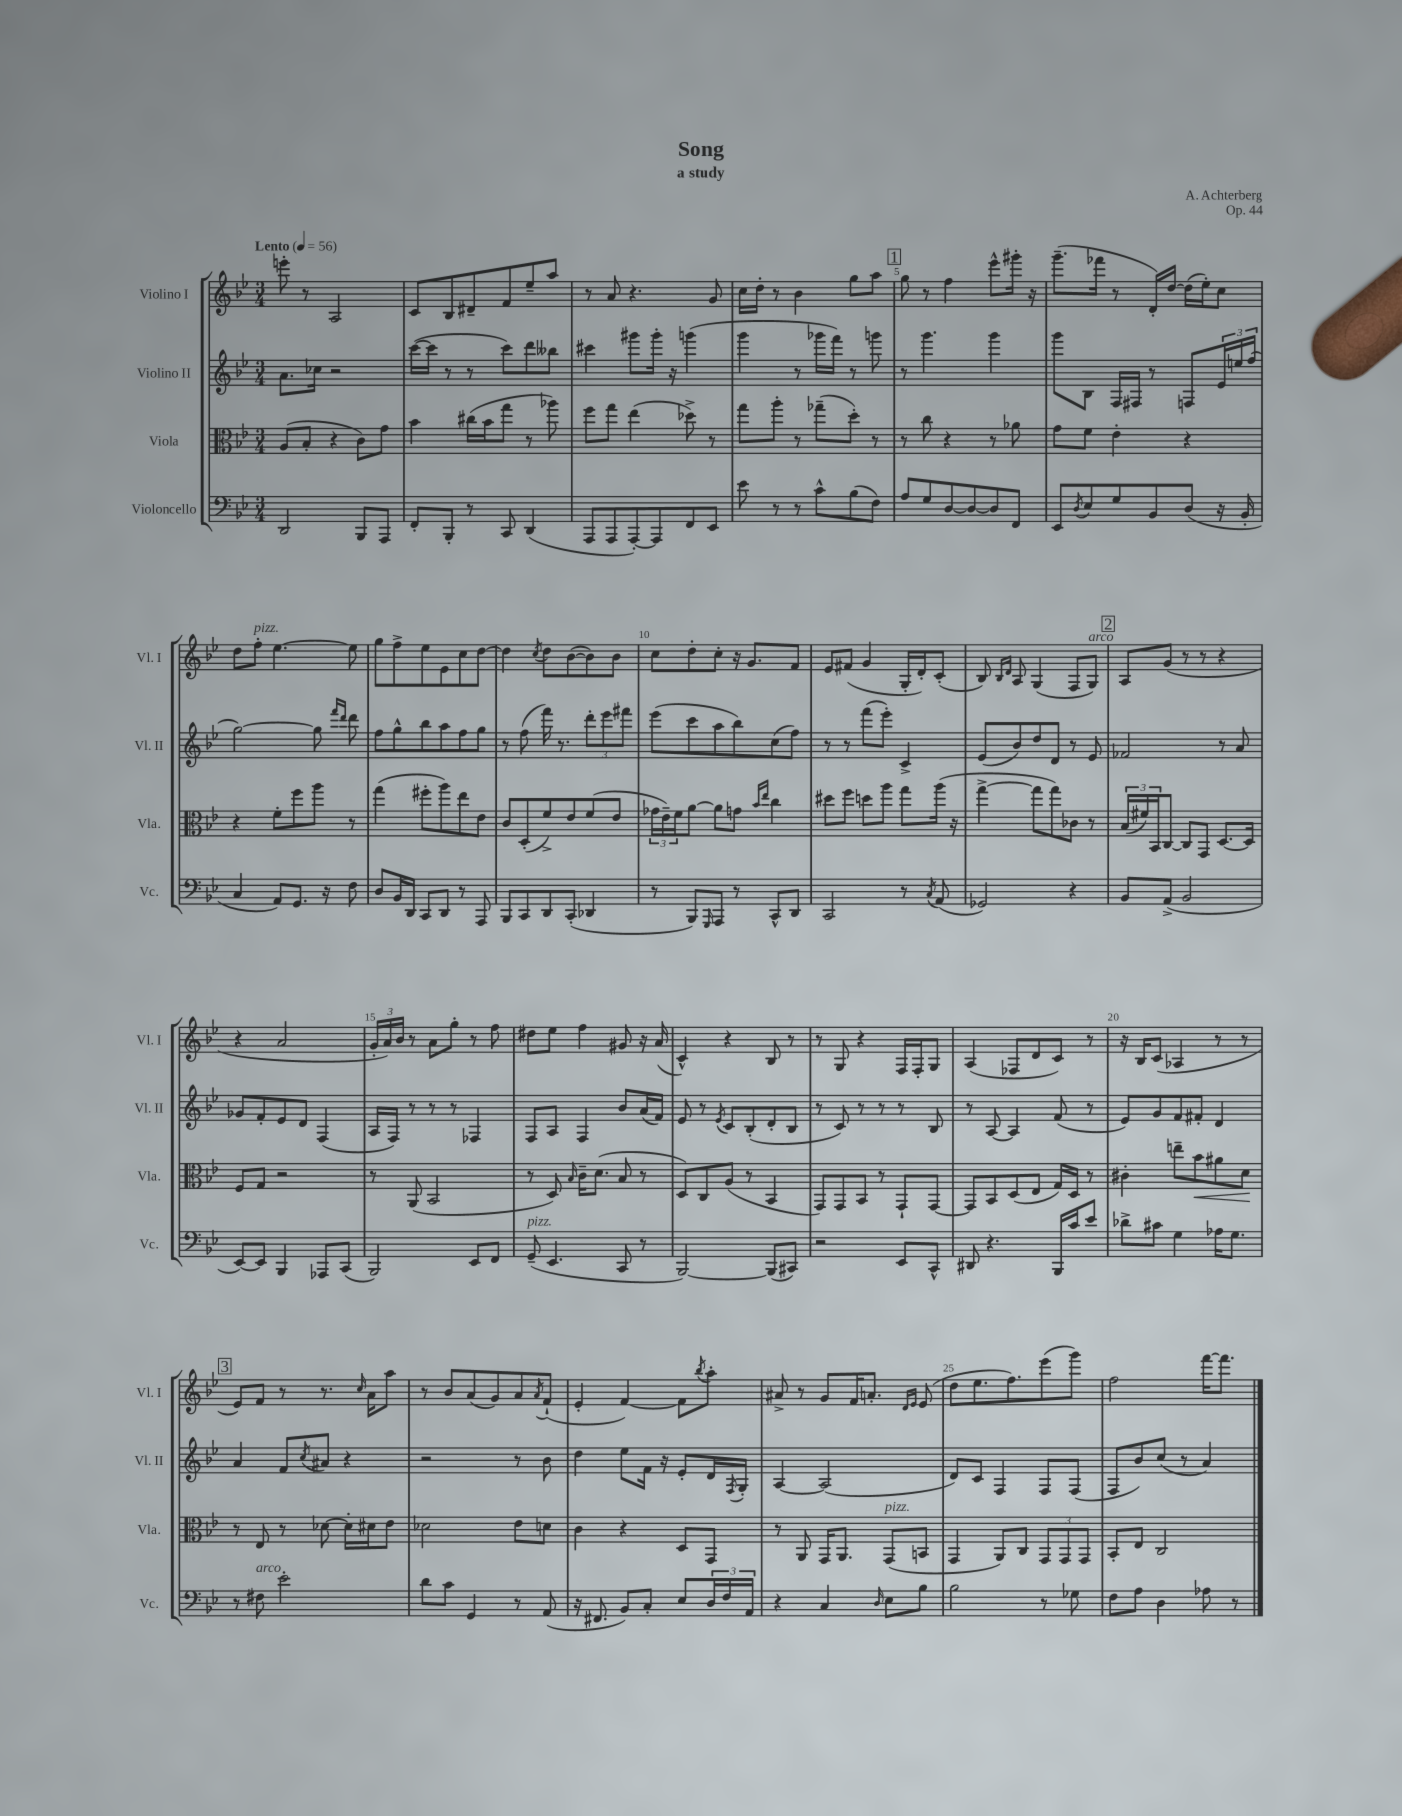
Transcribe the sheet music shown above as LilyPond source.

\header { title = "Song" composer = "A. Achterberg" subtitle = "a study" opus = "Op. 44" }
<<
\new StaffGroup <<
\new Staff = "s0" \with { instrumentName = "Violino I" shortInstrumentName = "Vl. I" } {
    \clef treble \key bes \major \numericTimeSignature \time 3/4 \tempo "Lento" 4 = 56
    e'''8-. r8 a2 |
    c'8 bes8 dis'8-- f'8 ees''8-- a''8 |
    r8 a'8 r4. g'8 |
    c''16 d''16-. r8 bes'4 g''8 a''8 |
    \mark \markup { \box "1" } g''8 r8 f''4 ees'''8-^ gis'''16-. r16 |
    g'''8.--( fes'''16 r8 d'16-.) d''16~ d''16( ees''16-.) c''8 |
    d''8 f''8-.^\markup { \italic "pizz." } ees''4.~ ees''8 |
    g''8 f''8-> ees''8 ees'8 c''8 d''8~ |
    d''4 \acciaccatura { c''8 } d''8 bes'8~( bes'8) bes'8 |
    c''8 d''8-. c''8-. r16 g'8. f'8 |
    ees'8 fis'8( g'4 g16-. d'16-.) c'8-.( |
    bes8) \grace { bes16 d'16 } a8 g4( f8 g8^\markup { \italic "arco" }) |
    \mark \markup { \box "2" } a8 g'8( r8 r8 r4 |
    r4 a'2 |
    \tuplet 3/2 { g'16-. a'16) bes'16 } r8 a'8 g''8-. r8 f''8 |
    dis''8 ees''8 f''4 gis'8 r16 a'16( |
    c'4-^) r4 bes8 r8 |
    r8 g8 r4 f16 f16-. g8 |
    a4( fes8 d'8 c'8) r8 |
    r16 bes16 c'8( aes4 r8 r8 |
    \mark \markup { \box "3" } ees'8) f'8 r8 r8. \grace { c''16 } a'16 a''8 |
    r8 bes'8 a'8( g'8) a'8 \acciaccatura { a'8 } f'8-!( |
    ees'4-. f'4~) f'8 \acciaccatura { bes''8 } a''8-. |
    ais'8-> r8 g'8 f'16 a'8.-. \grace { d'16 ees'16 } ees'8( |
    d''8 ees''8. f''8.) ees'''8( g'''8) |
    f''2 f'''16~ f'''8. \bar "|." |
}
\new Staff = "s1" \with { instrumentName = "Violino II" shortInstrumentName = "Vl. II" } {
    \clef treble \key bes \major \numericTimeSignature \time 3/4
    a'8. ces''16 r2 |
    c'''16~( c'''16 r8 r8 c'''8) d'''8 beses''8 |
    cis'''4 gis'''8 gis'''16-. r16 g'''4( |
    g'''4 r8 ges'''16 f'''16) r8 g'''8 |
    \mark \markup { \box "1" } r8 g'''4. g'''4 |
    g'''8 bes8 f16 fis16 r8 f8 \tuplet 3/2 { ees'16 e''16 f''16( } |
    g''2~) g''8 \grace { f'''16 d'''16 } d'''8 |
    f''8 g''8-^ bes''8 a''8 f''8 g''8 |
    r8 f''8( f'''16) r8. \tuplet 3/2 { d'''8-. ees'''8 fis'''8 } |
    ees'''8( c'''8 a''8 bes''8) c''8( f''8) |
    r8 r8 f'''8( ees'''8-.) c'4-> |
    ees'8( bes'8) d''8 d'8 r8 ees'8 |
    \mark \markup { \box "2" } fes'2 r8 a'8 |
    ges'8 f'8-. ees'8 d'8 f4( |
    a16 f16) r8 r8 r8 fes4 |
    f8 a8 f4 bes'8 a'16( f'16) |
    ees'8 r8 \acciaccatura { ees'8 } c'8 bes8-.( d'8-. bes8 |
    r8 c'8) r8 r8 r8 bes8 |
    r8 a8~ a4 f'8( r8 |
    ees'8) g'8 f'8 fis'8-. d'4 |
    \mark \markup { \box "3" } a'4 f'8 \acciaccatura { c''8 } ais'8 r4 |
    r2 r8 bes'8 |
    d''4 ees''8 f'16 r16 ees'8-. d'16 \acciaccatura { f8 } g16-. |
    a4~ a2( |
    d'8) c'8 f4 f8 f8( |
    f8 bes'8) c''8( r8 a'4) \bar "|." |
}
\new Staff = "s2" \with { instrumentName = "Viola" shortInstrumentName = "Vla." } {
    \clef alto \key bes \major \numericTimeSignature \time 3/4
    a8( bes8-. r4 c'8) g'8 |
    bes'4 cis''16( bes'16 g''8 r8 aes''8) |
    f''8 g''8 ees''4( des''8->) r8 |
    g''8 a''8-. r8 ges''8--( d''8-.) r8 |
    \mark \markup { \box "1" } r8 c''8 r4 r8 aes'8 |
    g'8 f'8 ees'4-. r4 |
    r4 f'8-. f''8 a''8 r8 |
    g''4( fis''8-. a''8) ees''8 ees'8 |
    c'8 d8-.( f'8->) ees'8 f'8( ees'8 |
    \tuplet 3/2 { ges'16 ees'16--) f'16 } a'8~ a'8 g'8 \grace { bes'16 ees''16 } c''4 |
    dis''8 f''8 d''8 a''8 g''8 a''16( r16 |
    g''4~-> g''8 g''8) ces'8 r8 |
    \mark \markup { \box "2" } \tuplet 3/2 { bes16( fis'16) bes,16 } c8~ c8 g,8 d8.~ d16 |
    f8 g8 r2 |
    r8 a,8( bes,2 |
    r8 d8) \grace { bes16 } c'16-- d'8.( bes8 r8 |
    d8) c8 a8( r8 bes,4 |
    g,8) g,8 bes,8 r8 g,8-! g,8~ |
    g,8 bes,8 d8( ees8 g16) d16 r8 |
    cis'4-. e''8-- bes'8\< ais'8 d'8\! |
    \mark \markup { \box "3" } r8 ees8 r8 des'8~ des'16-. dis'16 ees'8 |
    des'2 ees'8 d'8 |
    c'4 r4 d8 g,8 |
    r8 a,8 g,16 a,8. g,8^\markup { \italic "pizz." }( b,8 |
    g,4 a,8) c8 \tuplet 3/2 { g,8 g,8 g,8 } |
    bes,8-. ees8 c2 \bar "|." |
}
\new Staff = "s3" \with { instrumentName = "Violoncello" shortInstrumentName = "Vc." } {
    \clef bass \key bes \major \numericTimeSignature \time 3/4
    d,2 bes,,8 a,,8 |
    f,8-. bes,,8-. r8 c,8 d,4( |
    a,,8 a,,8 a,,8~-.) a,,8 f,8 ees,8 |
    ees'8 r8 r8 c'8-^ bes8( f8) |
    \mark \markup { \box "1" } a8 g8 d8~ d8~ d8 f,8 |
    ees,8 \acciaccatura { d8 } ees8 g8 bes,8 d8( r16 bes,16-. |
    c4 a,8) g,8. r16 f8 |
    d8 bes,16 d,16 c,8 d,8 r8 a,,8 |
    bes,,8 c,8 d,8 c,8-.( des,4 |
    r8 bes,,8) \grace { g,,16 } a,,8 r8 c,8-^ d,8 |
    c,2 r8 \acciaccatura { c8 } a,8( |
    ges,2) r4 |
    \mark \markup { \box "2" } bes,8 a,8->( bes,2 |
    ees,8~) ees,8 bes,,4 aes,,8 c,8( |
    bes,,2) ees,8 f,8 |
    g,8--^\markup { \italic "pizz." }( ees,4. c,8 r8 |
    bes,,2~) bes,,8( cis,8) |
    r2 ees,8 c,8-^ |
    dis,8 r4. bes,,16 c'16 ees'8 |
    des'8-> cis'8 g4 aes16 g8. |
    \mark \markup { \box "3" } r8 fis8^\markup { \italic "arco" } ees'2-. |
    d'8 c'8 g,4 r8 a,8( |
    r16 fis,8. bes,8) c8-. ees8 \tuplet 3/2 { d16 f16 a,16 } |
    r4 c4 \grace { d16 } ees8 bes8 |
    bes2 r8 ges8 |
    f8 a8 d4 aes8 r8 \bar "|." |
}
>>
>>
\layout { \context { \Score \override BarNumber.break-visibility = ##(#f #t #t) barNumberVisibility = #(every-nth-bar-number-visible 5) } }
